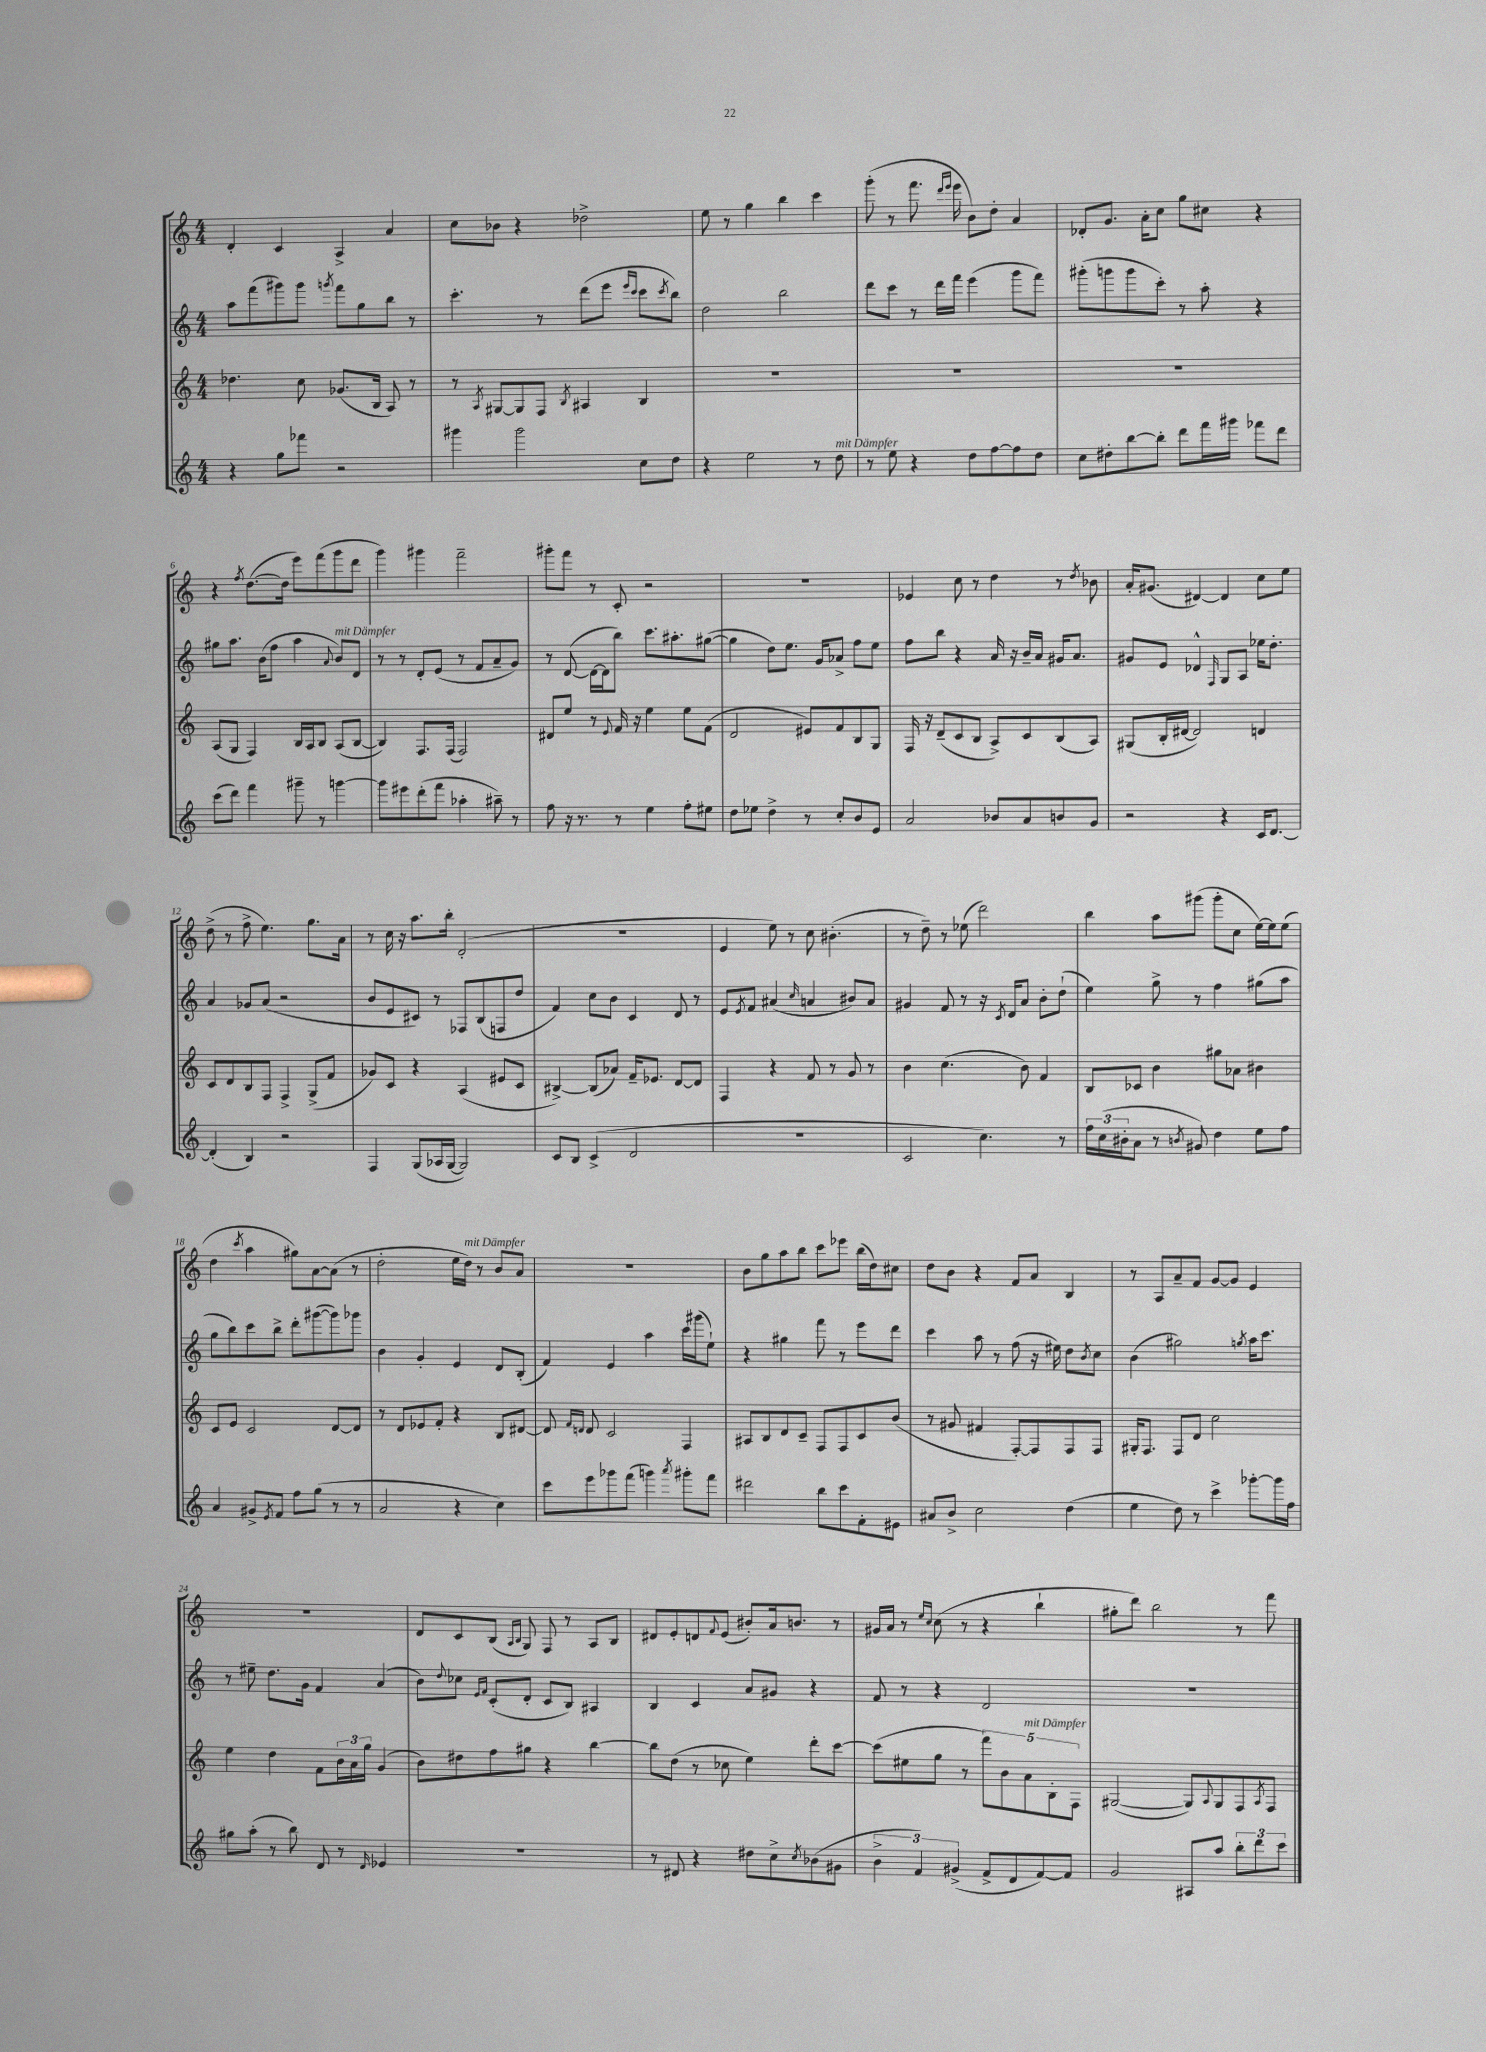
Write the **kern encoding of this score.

**kern	**kern	**kern	**kern
*part4	*part3	*part2	*part1
*staff4	*staff3	*staff2	*staff1
*clefG2	*clefG2	*clefG2	*clefG2
*k[]	*k[]	*k[]	*k[]
*M4/4	*M4/4	*M4/4	*M4/4
=1	=1	=1	=1
4r	4.dd-X\	8aa\L	4d'/
.	.	(8fff\	.
8gg\L	.	8ggg#X\)	4c/
8fff-X\J	8cc\	8ggg#\J	.
.	.	8qgggn/	.
2r	(8.g-X/L	8fff\L	4A^/
.	.	8gg\	.
.	16B/Jk	.	.
.	8A/)	8bb\J	4a/
.	8r	8r	.
=2	=2	=2	=2
4ggg#X\	8r	4.ccc'\	8cc\L
.	8qA/	.	.
.	[8G#X/L	.	8b-X\J
2ggg#\	8G#/]	.	4r
.	8F/J	8r	.
.	8qB/	.	.
.	4A#X/	(8ddd\L	2dd-X^\
.	.	8eee\J	.
.	.	16qqeee/LL	.
.	.	16qqccc/JJ	.
8cc\L	4B/	8ccc\L	.
.	.	8qccc/	.
8dd\J	.	8bb\J)	.
=3	=3	=3	=3
4r	1r	2dd\	8ee\
.	.	.	8r
2ee\	.	.	4gg\
.	.	2bb\	4bb\
8r	.	.	4ccc\
!LO:TX:a:i:t=mit Dämpfer	!	!	!
8dd\	.	.	.
=4	=4	=4	=4
8r	1r	8ddd\L	(8ggg'\
8ee\	.	8ccc\J	8r
4r	.	8r	8.fff\
.	.	16ddd\LL	.
.	.	.	16qqddd/LL
.	.	.	16qqeee/JJ
.	.	16fff\JJ	16eee\
8dd\L	.	(4eee\	8b\L)
[8ff\	.	.	8dd'\J
8ff\]	.	8ggg\L	4a/
8dd\J	.	8fff\J)	.
=5	=5	=5	=5
8cc\L	1r	(8ggg#X'\L	8d-X'/L
8dd#X'\	.	8gggn\	8.g/J
[8bb\	.	8ggg\	.
.	.	.	16a'\KL
8bb'\J]	.	8ccc'\J)	8cc\J
8ddd\L	.	8r	8gg\L
16fff\L	.	8aa'\	8cc#X\J
16ggg#X\JJ	.	.	.
8fff-X\L	.	4r	4r
8ddd\J	.	.	.
!!LO:LB:g=z
=6	=6	=6	=6
(8ccc\L	(8A/L	8gg#X\L	4r
8ddd\J)	8G/J	8.aa\J	.
.	.	.	8qff/
4fff\	4F/)	.	([8.dd\L
.	.	(16b\KL	.
.	.	8ff\J	.
.	.	.	16dd\Jk]
8ggg#X~\	16B/LL	4aa\	8eee\L)
.	16A/J	.	.
8r	8B/J	.	(8fff\
.	.	8qqa/	.
!	!	!LO:TX:a:i:t=mit Dämpfer	!
[4gggn\	(8A/L	8b/L)	8ggg\
.	[8B/J	8d/J	8ddd\J
=7	=7	=7	=7
8ggg\L]	4B/])	8r	4ggg\)
8eee#X\	.	8r	.
(8ddd'\	8.F/L	8d'/L	4ggg#X\
8fff\J	.	(8e/J	.
.	(16F/Jk	.	.
4aa-X'\	2F/)	8r	2fff~\
.	.	8f/L	.
8aa#X~\)	.	8a~/	.
8r	.	8g/J)	.
=8	=8	=8	=8
8ff\	8d#X/L	8r	8ggg#X'\L
16r	8ee/J	([8d/	8fff\J
8.r	.	.	.
.	8r	16d\LL_	8r
.	.	16d\J]	.
.	8qqe/	.	.
8r	16f/	8bb\J)	8c'/
.	16r	.	.
4ee\	4ee\	8.ccc\L	2r
.	.	8.aa#X'\	.
8ff'\L	8ee\L	.	.
8ee#X\J	(8f\J	([8gg#X\J	.
=9	=9	=9	=9
8dd\L	2d/	4gg#\]	1r
8ee-X\J	.	.	.
4dd^\	.	8dd\L)	.
.	.	8.ee\J	.
8r	8e#X/L)	.	.
.	.	16g/KL	.
8cc'/L	8f/	8a-X^/J	.
8b/	8B/	8ff\L	.
8e/J	8G/J	8ee\J	.
=10	=10	=10	=10
2a/	16F/	8ff\L	4e-X/
.	16r	.	.
.	(8d~/L	8bb\J	.
.	8c/	4r	8cc\
.	8B/J	.	8r
8b-X/L	8A^/L)	16a/	4dd\
.	.	16r	.
8a/	8c/	16b~/LL	.
.	.	16a/JJ	.
8bn/	(8B/	16g#X/KL	8r
.	.	8.a/J	.
.	.	.	8qdd/
8g/J	8A/J)	.	8b-X\
=11	=11	=11	=11
2r	(8G#X/L	8g#X/L	16a'/KL
.	.	.	(8.g#X/J
.	16B'/L	8e/J	.
.	[16d#X/JJ	.	.
.	2d#/])	4d-X^^/	[4d#X/)
.	.	16qqF/	.
4r	.	8G/L	4d#/]
.	.	8A/J	.
16c/KL	4dn/	16ee-X\KL	8cc\L
[8.d/J	.	8.dd'\J	.
.	.	.	8ee\J
!!LO:LB:g=z
=12	=12	=12	=12
(4d'/]	8c/L	4a/	(8dd^\
.	8d/	.	8r
4B/)	8B/	8g-X/L	8ff^\
.	8F/J	(8a/J	4.ee\)
2r	4F^/	2r	.
.	(8G^/L	.	8.gg\L
.	8f/J	.	.
.	.	.	16a\Jk
=13	=13	=13	=13
4F/	8g-X/L)	8b/L	8r
.	8c/J	8e/	16cc\
.	.	.	16r
(8G/L	4r	8c#X/J)	8.aa\L
16A-X/L	.	8r	.
[16G/JJ	.	.	16bb'\Jk
2G/])	(4A/	8F-X/L	(2d'/
.	.	(8B/	.
.	8e#X/L	8Fn/	.
.	8c/J	8dd/J	.
=14	=14	=14	=14
8c/L	[4B#X^/)	4f/)	1r
8B/J	.	.	.
(4c^/	(8B#/L]	8cc\L	.
.	8a-X/J)	8b\J	.
2d/	16f~/KL	4c/	.
.	8.e-X/J	.	.
.	[8d/L	8d/	.
.	8d/J]	8r	.
=15	=15	=15	=15
1r	4F/	8e/L	4e/
.	.	8qe/	.
.	.	8f/J	.
.	4r	(4a#X/	8ee\)
.	.	.	8r
.	.	16qqcc/	.
.	8f/	4an/	8cc\
.	8r	.	(4.b#X'\
.	8g/	8b#X/L)	.
.	8r	8a/J	.
=16	=16	=16	=16
2c/	4b\	4g#X/	8r
.	.	.	8dd~\)
.	(4.cc\	8f/	8r
.	.	8r	(8ee-X\
4.cc\)	.	16r	2ddd\)
.	.	8qc/	.
.	.	16d/KL	.
.	8b\)	8a/J	.
.	4f/	8b'\L	.
8r	.	(8dd`\J	.
=17	=17	=17	=17
24ff\LL	8B/L	4ee\)	4bb\
(24cc\	.	.	.
24b#X'\J	.	.	.
8a\J	8c-X/J	.	.
8r	4b\	8gg^\	8aa\L
8qbn/	.	.	.
8g#X/)	.	8r	(8ggg#X\J
4dd\	8gg#X\L	4ff\	8ggg#'\L
.	8a-X\J	.	8cc\J
8ee\L	4b#X\	(8gg#X\L	[16ee\LL)
.	.	.	16ee\J]
8ff\J	.	8aa\J	(8ee\J
!!LO:LB:g=z
=18	=18	=18	=18
4a/	8c/L	8gg\L	4dd\
.	8e/J	8bb\)	.
.	.	.	8qccc/
8g#X^/L	2c/	8ccc\	4aa\
8qe/	.	.	.
8f/J	.	8bb^\J	.
8ff\L	.	8ddd'\L	8gg#X\L)
(8gg\J	.	([8ggg#X\	[8a\
8r	[8d/L	8ggg#\])	(8a\J]
8r	8d/J]	8ggg-X\J	8r
=19	=19	=19	=19
2a/	8r	4b\	2dd'\
.	8d/L	.	.
.	8e-X/	4g'/	.
.	8f'/J	.	.
4r	4r	4e/	16ee\LL
!	!	!	!LO:TX:a:i:t=mit Dämpfer
.	.	.	16dd\JJ)
.	.	.	8r
4cc\)	8B/L	8d/L	8b/L
.	[8d#X/J	(8B'/J	8a/J
=20	=20	=20	=20
8ccc\L	8d#/]	4f/)	1r
.	16qqf/LL	.	.
.	16qqdn/JJ	.	.
8eee\	8d/	.	.
8ggg-X\	2c/	4e/	.
(8fff\J	.	.	.
4gggn\)	.	4aa\	.
8qaaa/	.	.	.
8ggg#X'\L	4F/	16ccc\LL	.
.	.	(16ggg#X\J	.
8fff\J	.	8ee`\J)	.
=21	=21	=21	=21
2ddd#X\	8A#X/L	4r	8b\L
.	8B/	.	8gg\
.	8d/	4gg#X\	8aa\
.	8c~/J	.	8bb\J
8bb\L	8F/L	8fff\	8ccc\L
8ccc\	8F/	8r	8eee-X\J
8f'\	8c/	8eee\L	(16bb\LL
.	.	.	16dd\J)
8e#X\J	(8b/J	8ddd\J	8cc#X\J
=22	=22	=22	=22
8a#X/L	8r	4ccc\	8dd\L
8b^/J	8g#X/	.	8b\J
2cc\	4f#X/	8aa\	4r
.	.	8r	.
.	[8F'/L)	(8ff\	8f/L
.	8F/]	16r	8a/J
.	.	16ee#X\)	.
(4dd\	8F/	8dd\L	4B/
.	.	8qb/	.
.	8F/J	8cc\J	.
=23	=23	=23	=23
4ee\	16G#X'/KL	(4b\	8r
.	8.F/J	.	.
.	.	.	8A/L
8dd\)	8F/L	2gg#X\)	8a~/
8r	8d/J	.	8f/J
4ccc^\	2cc\	.	[8g/L
.	.	.	8g/J]
.	.	8qggn/	.
[8ggg-X'\L	.	16aa\KL	4e/
.	.	8.ccc\J	.
16ggg-\L]	.	.	.
16ff\JJ	.	.	.
!!LO:LB:g=z
=24	=24	=24	=24
8gg#X\L	4ee\	8r	1r
(8aa'\J	.	8ee#X~\	.
8r	4dd\	8.dd\L	.
8bb\)	.	.	.
.	.	16g\Jk	.
8d/	8f\L	4f/	.
8r	24b\L	.	.
.	24a\	.	.
.	24gg\JJ	.	.
16qqd/	.	.	.
4e-X/	(4g/	(4a/	.
=25	=25	=25	=25
1r	8b\L)	8b\L)	8d/L
.	.	8qqdd/	.
.	8dd#X\	8cc-X\J	8c/
.	.	16qqe/LL	.
.	.	16qqf/JJ	.
.	8ff\	(8c'/L	(8B/J
.	.	.	16qqA/LL
.	.	.	16qqB/JJ
.	8gg#X\J	8d'/J	8G/)
.	4r	8c/L	8F/
.	.	8B/J)	8r
.	[4bb\	4A#X/	8A/L
.	.	.	8B/J
=26	=26	=26	=26
8r	8bb\L]	4B/	8d#X/L
8d#X/	(8dd\J	.	8e'/
4r	8r	4c/	8dn/
.	.	.	8qqf/
.	8cc-X\	.	(8e/J
8dd#X\L	4ee\)	8a/L	8b#X'/L)
8cc^\	.	8g#X/J	16a/k
.	.	.	8.bn/J
8qcc/	.	.	.
(8b-X\	8ddd'\L	4r	.
8g#X\J	[8ccc\J	.	8r
=27	=27	=27	=27
6b^\	(8ccc\L]	8f/	16g#X/LL
.	.	.	16a/JJ
.	8ee#X\	8r	8r
6f/)	.	.	.
.	.	.	16qqee/LL
.	.	.	16qqcc/JJ
.	8gg\J	4r	(8cc\
(6g#X^/	.	.	.
.	8r	.	8r
8f^/L	10fff\L)	2d/	4r
.	10b\	.	.
8d/	.	.	.
!	!LO:TX:a:i:t=mit Dämpfer	!	!
.	10a\	.	.
[8f/)	.	.	4bb`\
.	10B'\	.	.
8f/J]	.	.	.
.	10F\J	.	.
=28	=28	=28	=28
2g/	([2G#X/	1r	8gg#X'\L
.	.	.	8ddd\J)
.	.	.	2bb\
8A#X/L	8G#/L])	.	.
.	8qqA/	.	.
8aa/J	8G#/	.	.
12bb'\L	8F/	.	8r
12ddd\	.	.	.
.	8qA/	.	.
.	8F/J	.	8fff\
12ccc\J	.	.	.
==	==	==	==
*-	*-	*-	*-
